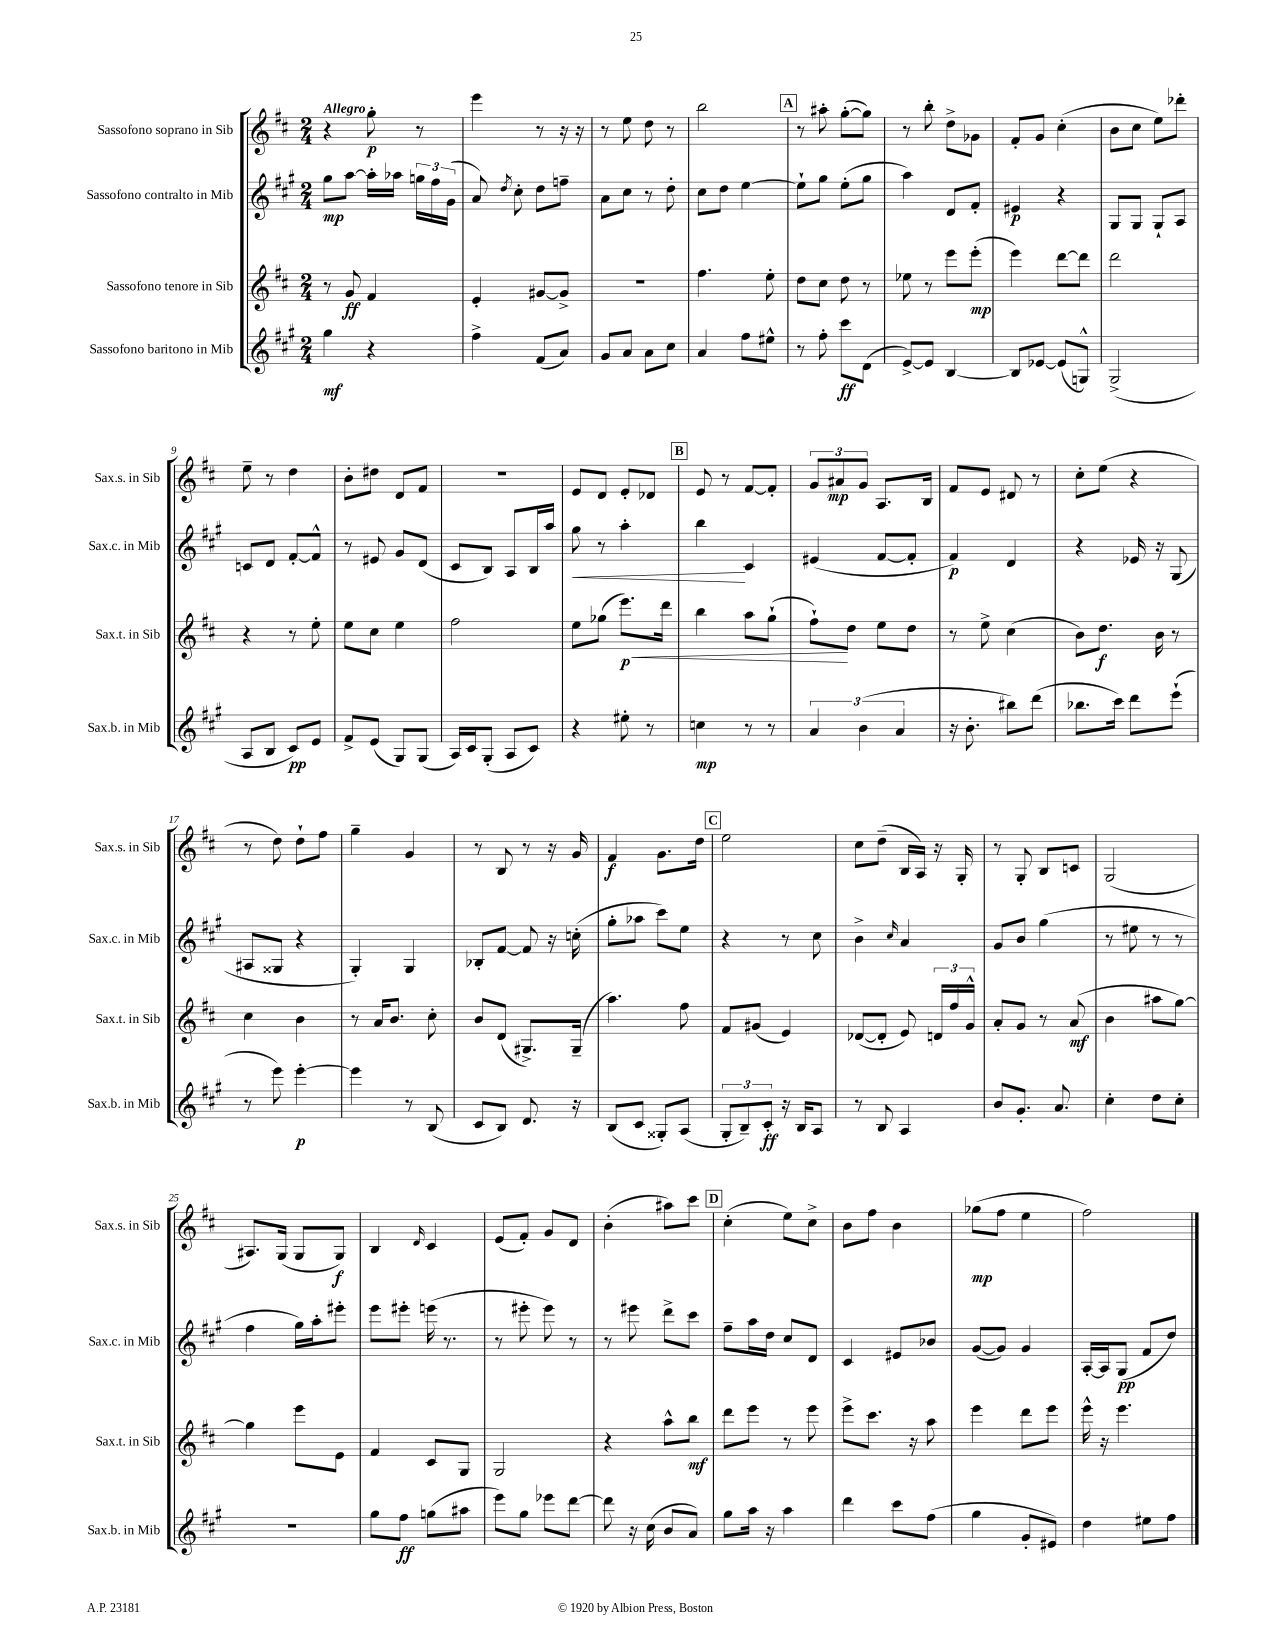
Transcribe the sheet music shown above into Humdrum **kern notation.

**kern	**kern	**kern	**kern
*staff4	*staff3	*staff2	*staff1
*clefG2	*clefG2	*clefG2	*clefG2
*k[f#c#g#]	*k[f#c#]	*k[f#c#g#]	*k[f#c#]
*M2/4	*M2/4	*M2/4	*M2/4
4gg#\	8r	8gg#\L	4r
.	8g/	[8aa\J	.
4r	4f#/	16aa'\]LL	8gg'\
.	.	16aa-\JJ	.
.	.	24gg\LL	8r
.	.	24ff#\	.
.	.	(24g#\JJ	.
=	=	=	=
4ff#^\	4e'/	8a/)	4eee\
.	.	8qdd/	.
.	.	8cc#'\	.
(8f#/L	[8g#/L	8dd\L	8r
8a/J)	8g#^/]J	8ff~\J	16r
.	.	.	16r
=	=	=	=
8g#/L	2r	8a\L	8r
8a/J	.	8cc#\J	8ee\
8a\L	.	8r	8dd\
8cc#\J	.	8dd'\	8r
=	=	=	=
4a/	4.ff#\	8cc#\L	2bb\
.	.	8dd\J	.
8ff#\L	.	[4ee\	.
8ee#^^\J	8ee'\	.	.
=	=	=	=
8r	8dd\L	8ee`\]L	8r
8ff#'\	8cc#\J	8gg#\J	8aa#'\
8ccc#\L	8dd\	(8ee'\L	([8gg'\L
(8d\J	8r	8gg#\J	8gg\]J)
=	=	=	=
[8e^/L)	8ee-\	4aa\)	8r
8e/]J	8r	.	8bb'\
[4B/	8eee\L	8d/L	8dd^\L
.	(8eee'\J	8f#'/J	8g-\J
=	=	=	=
8B/]L	4eee\)	4e#/	8f#'/L
[8e-/J	.	.	8g/J
(8e-/]L	[8ddd\L	4r	(4cc#'\
8G^^/J)	8ddd\]J	.	.
=	=	=	=
(2G#^/	2ddd\	8G#/L	8b\L
.	.	8G#/J	8cc#\J
.	.	8G#`/L	8ee\L)
.	.	8A/J	8ddd-'\J
=	=	=	=
8A/L	4r	8c/L	8ee~\
8B/J	.	8d/J	8r
8c#/L)	8r	[8f#'/L	4dd\
8e/J	8ee'\	8f#^^/]J	.
=	=	=	=
8f#^/L	8ee\L	8r	8b'\L
(8e/J	8cc#\J	8e#/	8dd#\J
8G#/L)	4ee\	8g#/L	8d/L
(8G#/J	.	(8d/J	8f#/J
=	=	=	=
16A/LL)	2ff#\	8c#/L	2r
16c#/J	.	.	.
(8G#'/J	.	8B/J)	.
8A/L	.	8A/L	.
8c#/J)	.	16B/L	.
.	.	16aa/JJ	.
=	=	=	=
4r	8ee\L	8gg#\	8e/L
.	(8gg-\J	8r	8d/J
8ee#'\	8.eee\L)	4aa'\	8e'/L
8r	.	.	8d-/J
.	16ddd\Jk	.	.
=	=	=	=
4cc\	4bb\	4bb\	8e/
.	.	.	8r
8r	8aa\L	4c#/	[8f#/L
8r	(8gg`\J	.	8f#'/]J
=	=	=	=
6a/	8ff#`\L)	(4e#/	12g/L
.	.	.	12a#/
.	8dd\J	.	.
(6b\	.	.	12g/J
.	8ee\L	[8f#/L	8.A/L
6a/	.	.	.
.	8dd\J	8f#'/]J	.
.	.	.	16B/Jk
=	=	=	=
16r	8r	4f#/)	8f#/L
8.b'\	.	.	.
.	8ee^\	.	8e/J
8bb#\L)	(4cc#\	4d/	8d#/
(8ddd\J	.	.	8r
=	=	=	=
8.bb-\L	8b\L)	4r	8cc#'\L
.	8.dd\J	.	(8ee\J
16ccc#\Jk)	.	.	.
8ddd\L	.	16e-/	4r
.	16b\	16r	.
(8eee`\J	8r	(8G#/	.
=	=	=	=
8r	4cc#\	8A#/L	8r
8eee\)	.	8G##/J	8dd\)
[4eee'\	4b\	4r	8dd`\L
.	.	.	8ff#\J
=	=	=	=
4eee\]	8r	4G#'/)	4gg~\
.	16a/LK	.	.
.	8.b/J	.	.
8r	.	4G#/	4g/
(8B/	8cc#'\	.	.
=	=	=	=
8c#/L	8b/L	8B-'/L	8r
8B/J)	(8d/J	[8f#/J	8B/
8.d/	8.G#^/L)	8f#/]	8r
.	.	16r	16r
16r	(16G#~/Jk	(16cc'\	16g/
=	=	=	=
(8B/L	4.aa\)	8gg#'\L	4f#/
8c#/J	.	8aa-\J	.
8G##'/L)	.	8ccc#\L)	8.g\L
(8A/J	8ff#\	8ee\J	.
.	.	.	16dd\Jk
=	=	=	=
12G#'/L	8f#/L	4r	2ee\
12B~/)	.	.	.
.	(8g#/J	.	.
12c#'/J	.	.	.
16r	4e/)	8r	.
16B/LK	.	.	.
8A/J	.	8cc#\	.
=	=	=	=
8r	([8d-/L	4b^\	8cc#\L
8B/	8d-'/]J	.	(8dd~\J
.	.	16qqcc#/	.
4A/	8e/)	4a/	16B/LL
.	.	.	16A/JJ)
.	24d/LL	.	16r
.	24ff#/	.	.
.	.	.	16G'/
.	24g^^/JJ	.	.
=	=	=	=
8b/L	8a'/L	8g#/L	8r
8.g#'/J	8g/J	8b/J	8G'/
.	8r	(4gg#\	8B/L
8.a/	.	.	.
.	(8a/	.	8c/J
=	=	=	=
4cc#'\	4b\	8r	(2G/
.	.	8ee#\	.
8dd\L	8aa#\L	8r	.
8cc#'\J	[8gg\J)	8r	.
=	=	=	=
2r	4gg\]	4ff#\	8.A#/L)
.	.	.	(16G/Jk
.	8eee\L	16gg#\LL)	8G/L
.	.	16aa'\J	.
.	8e\J	8eee#'\J	8G/J)
=	=	=	=
8gg#\L	4f#/	8eee\L	4B/
8ff#\J	.	8eee#'\J	.
.	.	.	16qqd/
(8gg\L	8c#/L	(16eee\	4c#/
.	.	8.r	.
8aa#\J	8G/J	.	.
=	=	=	=
8eee\L)	2G/	8r	(8e/L
8gg#\J	.	8eee#'\	8f#'/J)
8eee-\L	.	8eee#\)	8g/L
[8ddd\J	.	8r	8d/J
=	=	=	=
8ddd\]	4r	8r	(4b'\
16r	.	8eee#\	.
(16cc#\	.	.	.
8b/L	8aa^^\L	8ddd^\L	8aa#\L)
8a/J)	8bb\J	8ccc#\J	8ccc#\J
=	=	=	=
8gg#\L	8ddd\L	8ff#~\L	(4cc#'\
16aa\Jk	8eee\J	16aa\L	.
16r	.	16dd\JJ	.
4aa\	8r	8cc#/L	8ee\L)
.	8eee\	8d/J	8cc#^\J
=	=	=	=
4ddd\	8eee^\L	4c#/	8b\L
.	8.ccc#\J	.	8ff#\J
8ccc#\L	.	8e#/L	4b\
.	16r	.	.
(8ff#\J	8aa\	8b-/J	.
=	=	=	=
4gg#\	4eee\	([8g#/L	(8gg-\L
.	.	8g#/]J)	8ff#\J
8g#'/L	8ddd\L	4g#/	4ee\
8e#/J)	8eee\J	.	.
=	=	=	=
4dd\	16eee^^\	[16A'/LL	2ff#\)
.	16r	16A/]J	.
.	4.eee\	(8G#/J	.
8ee#\L	.	8f#/L	.
8ff#\J	.	8dd/J)	.
==	==	==	==
*-	*-	*-	*-
